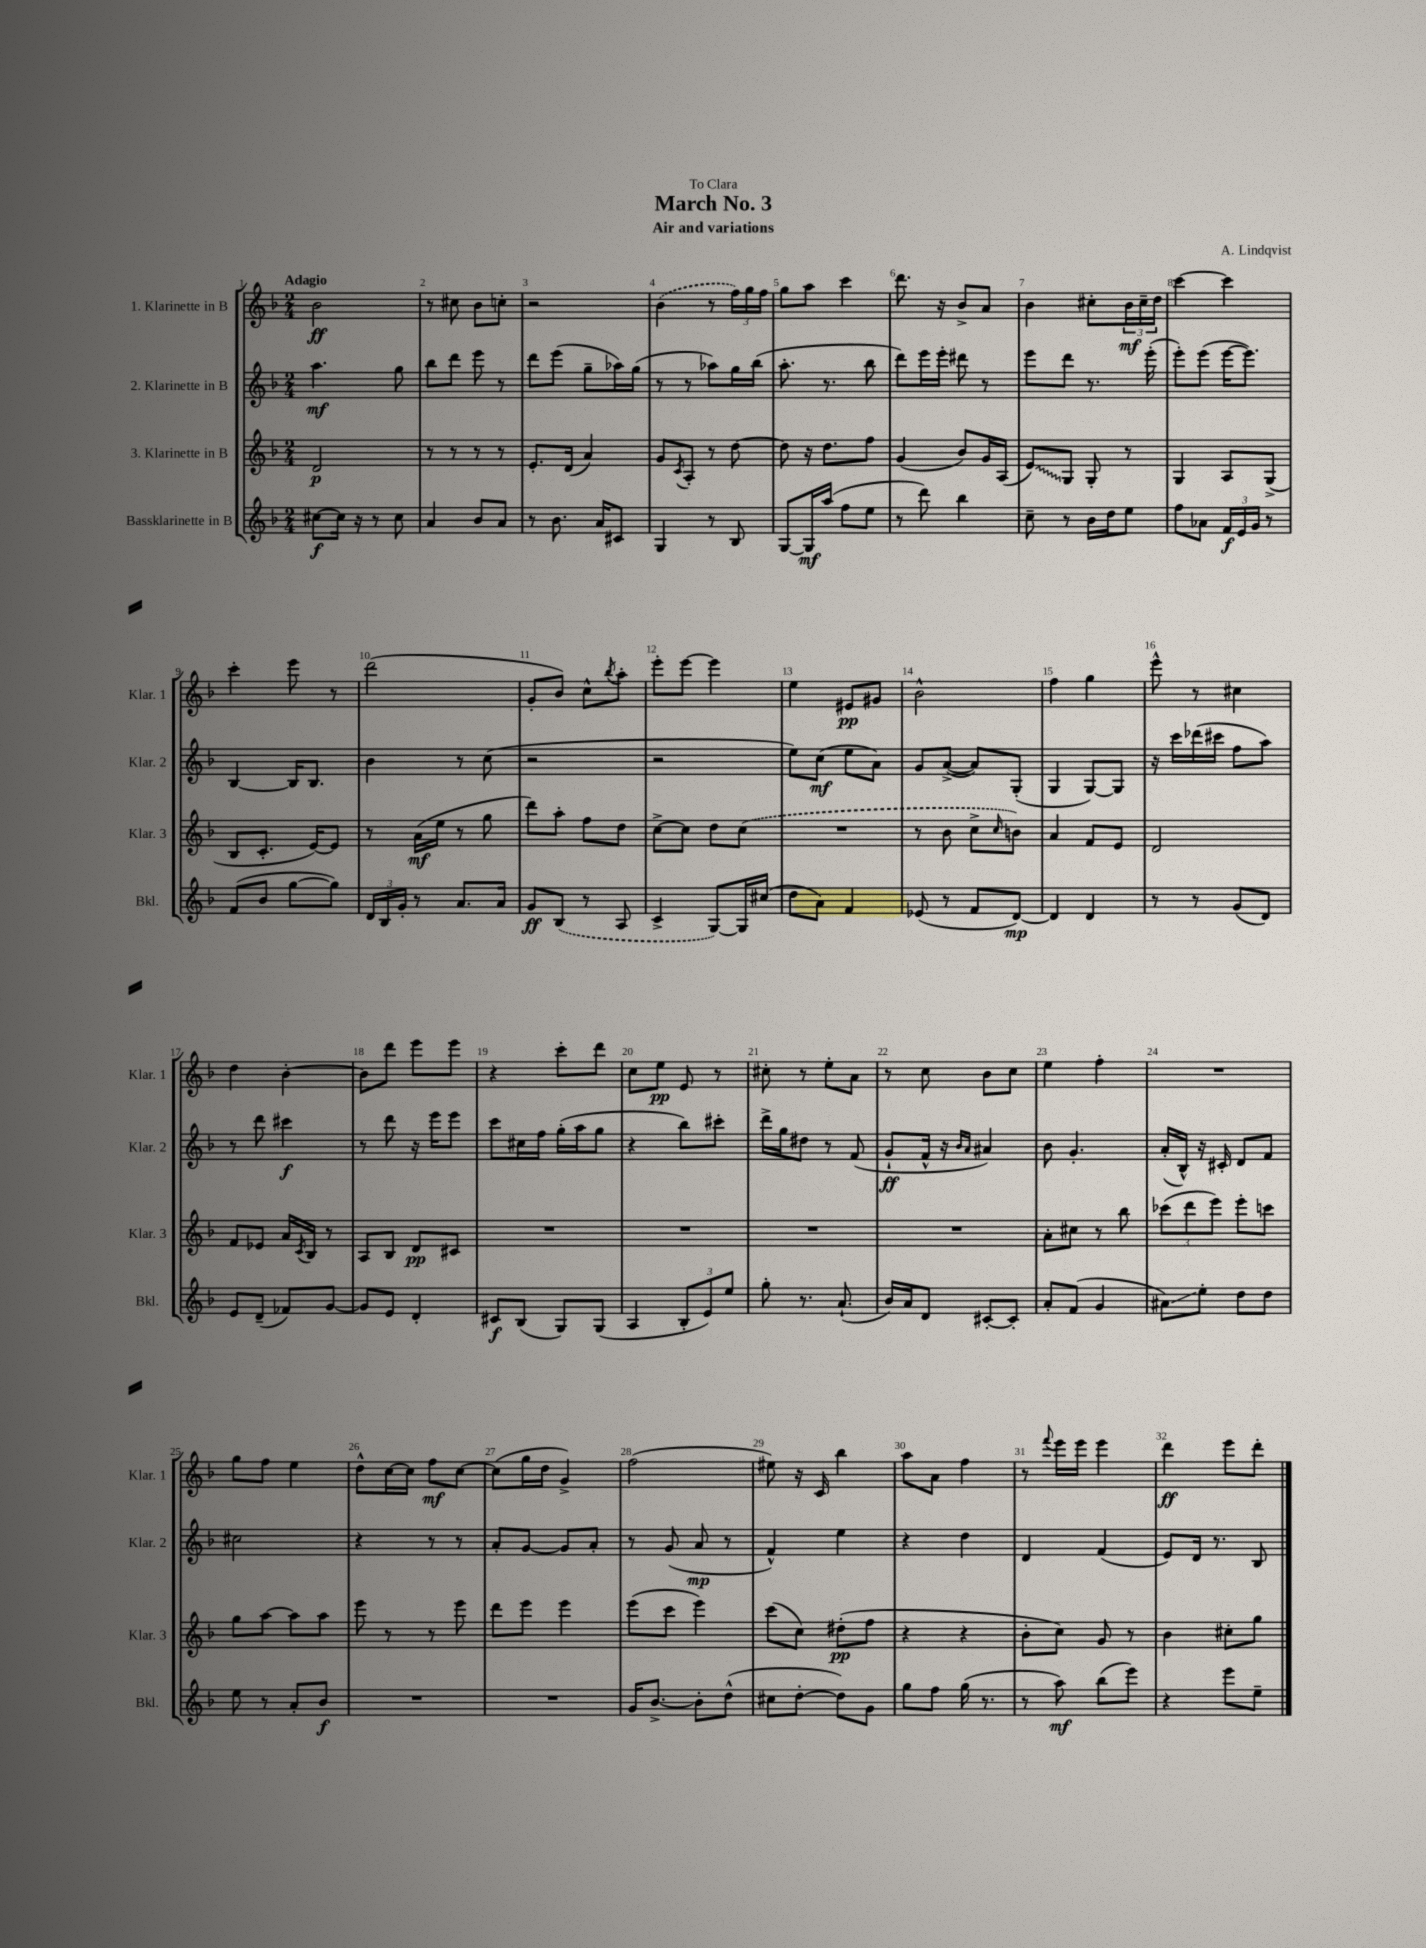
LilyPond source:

\header { title = "March No. 3" composer = "A. Lindqvist" subtitle = "Air and variations" dedication = "To Clara" }
<<
\new StaffGroup <<
\new Staff = "s0" \with { instrumentName = "1. Klarinette in B" shortInstrumentName = "Klar. 1" } {
    \clef treble \key f \major \numericTimeSignature \time 2/4 \tempo "Adagio"
    bes'2\ff |
    r8 cis''8 bes'8 c''8-. |
    r2 |
    \once \slurDashed bes'4( r8 \tuplet 3/2 { f''16) g''16 f''16 } |
    g''8 a''8 c'''4 |
    d'''8. r16 bes'8-> a'8 |
    bes'4 cis''8-. \tuplet 3/2 { bes'16\mf cis''16-- d''16 } |
    c'''4~ c'''4 |
    c'''4-. e'''8 r8 |
    d'''2( |
    g'8-. bes'8) c''8-^ \acciaccatura { bes''8 } a''8-. |
    e'''8-. e'''8~ e'''4 |
    e''4 eis'8\pp gis'8 |
    bes'2-^ |
    f''4 g''4 |
    e'''8-^ r8 cis''4 |
    d''4 bes'4~-. |
    bes'8 d'''8 e'''8 e'''8 |
    r4 c'''8-. d'''8 |
    c''8 e''8\pp e'8 r8 |
    cis''8-. r8 e''8-. a'8 |
    r8 c''8 bes'8 c''8 |
    e''4 f''4-. |
    R2 |
    g''8 f''8 e''4 |
    d''8-^ c''16~ c''16 f''8\mf c''8~ |
    c''8( g''16 d''16 g'4->) |
    f''2( |
    eis''8) r16 c'16 bes''4 |
    a''8 a'8 f''4 |
    r8 \appoggiatura { f'''8 } e'''16 e'''16 e'''4 |
    d'''4\ff e'''8 d'''8-. \bar "|." |
}
\new Staff = "s1" \with { instrumentName = "2. Klarinette in B" shortInstrumentName = "Klar. 2" } {
    \clef treble \key f \major \numericTimeSignature \time 2/4
    a''4.\mf g''8 |
    bes''8 d'''8 e'''8 r8 |
    d'''8 e'''8( g''8-- aes''16) g''16( |
    r8 r8 aes''8) g''16 bes''16( |
    a''8.-. r8. bes''8 |
    d'''8) e'''16 e'''16-. dis'''8 r8 |
    e'''8 d'''8 r8. e'''16-.( |
    e'''8-.) e'''8( e'''16~ e'''8.) |
    bes4~ bes16 bes8. |
    bes'4 r8 c''8( |
    r2 |
    r2 |
    e''8) c''8\mf( e''8 a'8) |
    g'8 a'8~->( a'8) g8-.( |
    g4 g8~) g8 |
    r16 c'''16 des'''16( cis'''16 f''8 a''8) |
    r8 d'''8 cis'''4\f |
    r8 d'''8 r16 e'''16 e'''8 |
    c'''8 cis''16 f''16 g''16-.( a''16 g''8 |
    r4 bes''8) cis'''8-. |
    d'''16-> g''16 dis''8 r8 f'8( |
    g'8-!\ff f'16-^ r16 \grace { bes'16 a'16 } ais'4) |
    bes'8 g'4.-. |
    a'16-.( bes16-^) r16 cis'16-. d'8 f'8 |
    cis''2 |
    r4 r8 r8 |
    a'8-. g'8~ g'8 a'8-. |
    r8 g'8( a'8\mp r8 |
    f'4-^) e''4 |
    r4 d''4 |
    d'4 f'4( |
    e'8) d'16 r8. bes8 \bar "|." |
}
\new Staff = "s2" \with { instrumentName = "3. Klarinette in B" shortInstrumentName = "Klar. 3" } {
    \clef treble \key f \major \numericTimeSignature \time 2/4
    d'2\p |
    r8 r8 r8 r8 |
    e'8.-. d'16( a'4) |
    g'8 \acciaccatura { c'8 } a8-. r8 d''8~ |
    d''8 r16 d''8. f''8 |
    g'4( bes'8) g'16 a16( |
    \once \override Glissando.style = #'zigzag e'8\glissando) g8 g8-. r8 |
    g4 a8 g8->( |
    bes8 c'8.-. e'16~) e'8 |
    r8 a'16\mf( e''16 r8 g''8 |
    d'''8) a''8-. f''8 d''8 |
    c''8~-> c''8 d''8 \once \slurDashed c''8( |
    R2 |
    r8 bes'8 c''8-> \grace { c''16 } b'8) |
    a'4 f'8 e'8 |
    d'2 |
    f'8 ees'8 a'16 \acciaccatura { c'8 } bes16 r8 |
    a8 bes8 d'8\pp cis'8 |
    R2 |
    R2 |
    R2 |
    R2 |
    a'8-. cis''8 r8 bes''8 |
    \tuplet 3/2 { ces'''8( d'''8 e'''8) } e'''8-. c'''8 |
    g''8 a''8~ a''8 a''8 |
    e'''8 r8 r8 e'''8 |
    d'''8 e'''8 e'''4 |
    e'''8( c'''8 e'''4) |
    c'''8( c''8) dis''8-.\pp( f''8 |
    r4 r4 |
    bes'8-. c''8) g'8 r8 |
    bes'4 cis''8-. g''8 \bar "|." |
}
\new Staff = "s3" \with { instrumentName = "Bassklarinette in B" shortInstrumentName = "Bkl." } {
    \clef treble \key f \major \numericTimeSignature \time 2/4
    cis''8~\f cis''16 r16 r8 cis''8 |
    a'4 bes'8 a'8 |
    r8 bes'8. a'16 cis'8 |
    g4 r8 bes8 |
    g8~ g16\mf a''16( f''8 e''8 |
    r8 d'''8) bes''4 |
    c''8-- r8 bes'16 d''16 e''8 |
    f''8 aes'8 \tuplet 3/2 { f'16\f e'16 g'16 } r8 |
    f'8( bes'8 g''8~ g''8) |
    \tuplet 3/2 { d'16 bes16 g'16-. } r8 a'8. a'16 |
    g'8\ff \once \slurDashed bes8( r8 a8 |
    c'4-> g8~) g16 cis''16( |
    d''8 a'8) f'4 |
    ees'8( r8 f'8 d'8~\mp) |
    d'4 d'4 |
    r8 r8 g'8( d'8) |
    e'8 d'8--( fes'8) g'8~ |
    g'8 e'8 d'4-. |
    cis'8\f bes8( g8) g8( |
    a4 \tuplet 3/2 { bes8-. e'8) e''8 } |
    g''8-. r8. a'8.-!( |
    bes'16) a'16 d'8 cis'8~-. cis'8-. |
    a'8-. f'8( g'4 |
    ais'8\glissando) e''8-. d''8 d''8 |
    e''8 r8 a'8-. bes'8\f |
    R2 |
    R2 |
    g'16 bes'8.~-> bes'8-. d''8-^( |
    cis''8 d''8~-. d''8) g'8 |
    g''8 f''8 g''16( r8. |
    r8 a''8\mf) bes''8( e'''8) |
    r4 e'''8 e''8-- \bar "|." |
}
>>
>>
\layout { \context { \Score \override BarNumber.break-visibility = ##(#f #t #t) barNumberVisibility = #all-bar-numbers-visible } }
